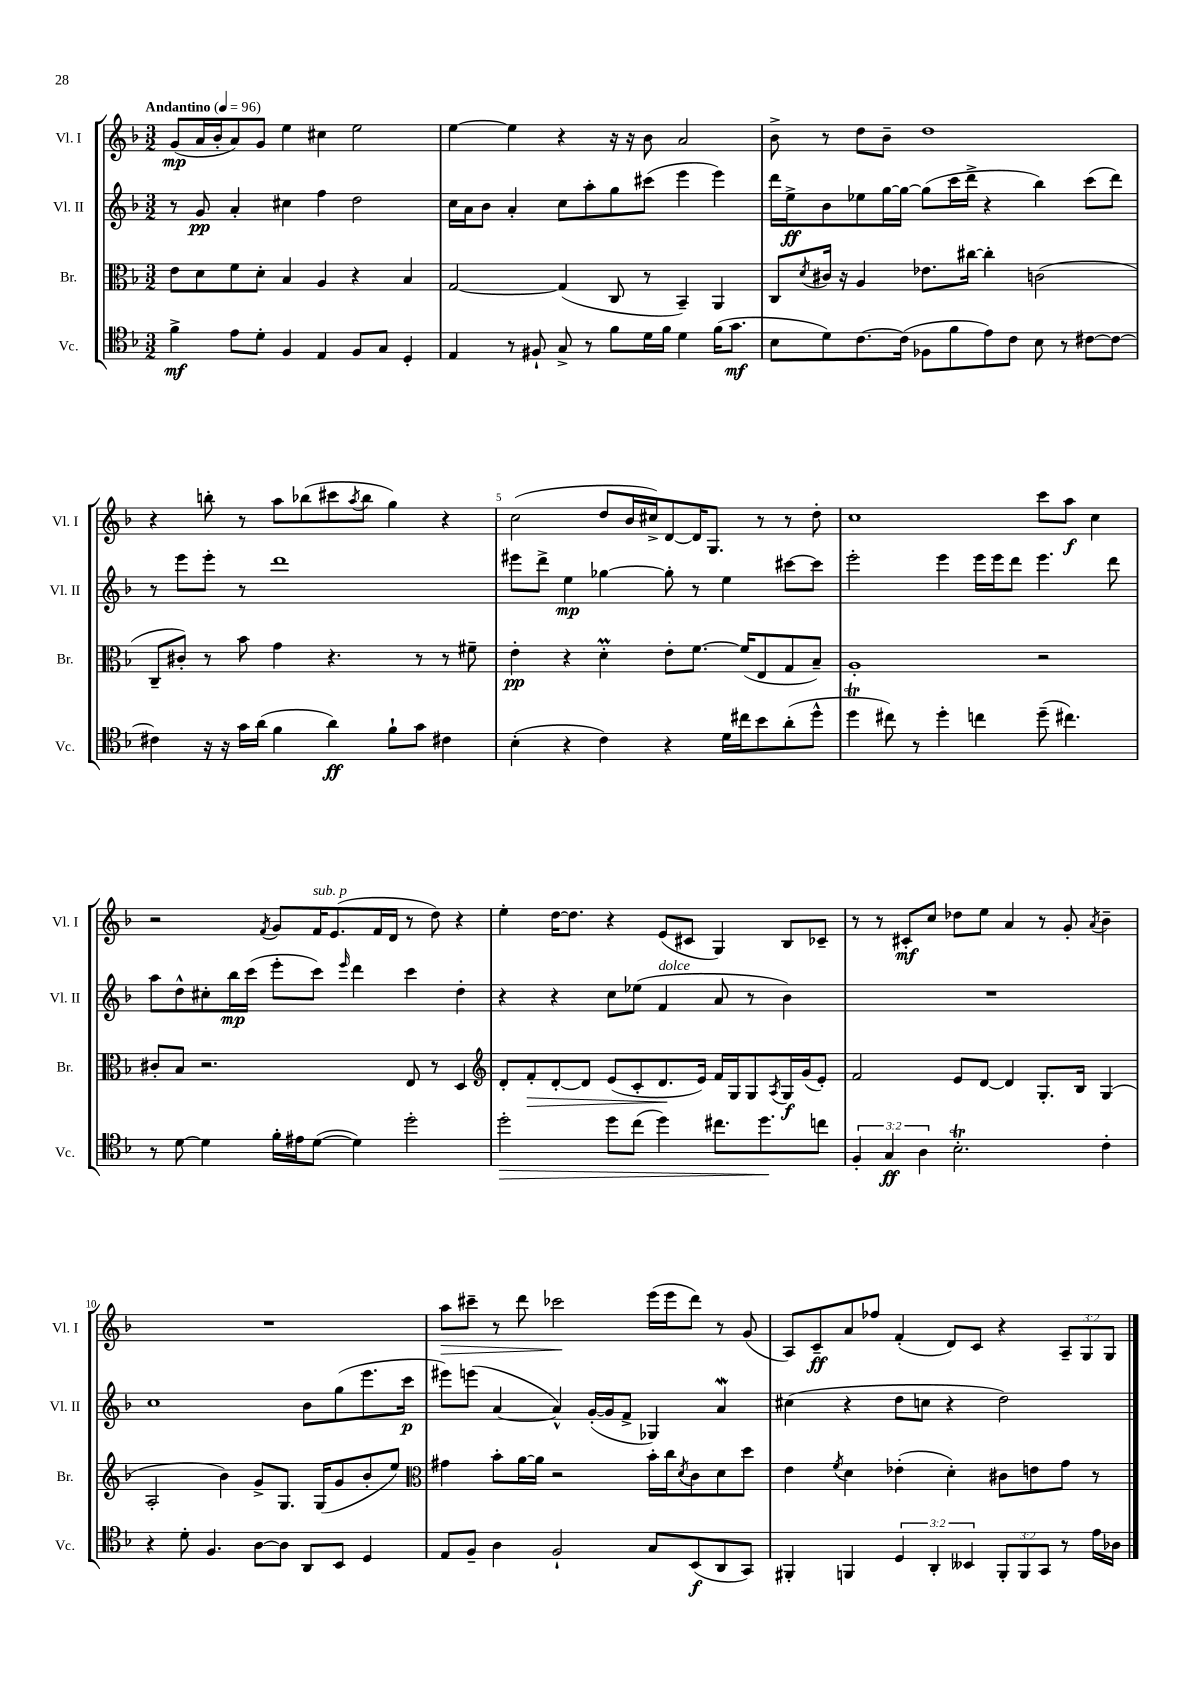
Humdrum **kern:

**kern	**kern	**kern	**kern
*staff4	*staff3	*staff2	*staff1
*clefC4	*clefC3	*clefG2	*clefG2
*k[b-]	*k[b-]	*k[b-]	*k[b-]
*M3/2	*M3/2	*M3/2	*M3/2
*MM96	*MM96	*MM96	*MM96
4f^	8e	8r	(8g
.	8d	8g	16a
.	.	.	16b-'
8e	8f	4a'	8a)
8d'	8d'	.	8g
4F	4B-	4cc#	4ee
4E	4A	4ff	4cc#
8F	4r	2dd	2ee
8G	.	.	.
4D'	4B-	.	.
=	=	=	=
4E	[2G	16cc	[4ee
.	.	16a	.
.	.	8b-	.
8r	.	4a'	4ee]
8F#`	.	.	.
8G^	(4G]	8cc	4r
8r	.	8aa'	.
8f	8C	8gg	16r
.	.	.	16r
16d	8r	(8ccc#	8b-
16f	.	.	.
4d	4BB-~)	4eee	2a
(16f	4AA	4eee)	.
8.g	.	.	.
=	=	=	=
8B-	8C	16ddd	8b-^
.	.	16ee^	.
.	8qd	.	.
8d)	16c#	8b-	8r
.	16r	.	.
[8.c	4A	8ee-	8dd
.	.	[16gg	8b-~
(16c]	.	16gg_	.
8F-	8.e-	(8gg]	1dd
8f	.	16ccc	.
.	[16cc#	16ddd^	.
8e)	4cc#']	4r	.
8c	.	.	.
8B-	(2c	4bb-)	.
8r	.	.	.
[8c#	.	(8ccc	.
8c#_	.	8ddd)	.
=	=	=	=
4c#]	8C~	8r	4r
.	8c#')	8eee	.
16r	8r	8eee'	8bb'
16r	.	.	.
16g	8b-	8r	8r
(16a	.	.	.
4f	4g	1ddd	8aa
.	.	.	(8bb-
4a)	4.r	.	8ccc#
.	.	.	8qaa
.	.	.	8bb-
8f`	.	.	4gg)
8g	8r	.	.
4c#	8r	.	4r
.	8f#~	.	.
=	=	=	=
(4B-'	4e'	8eee#	(2cc
.	.	8ddd^	.
4r	4r	4ee	.
4c)	4d'	[4gg-	8dd
.	.	.	16b-
.	.	.	16cc#^)
4r	8e'	8gg-']	[8d
.	[8.f	8r	16d]
.	.	.	8.G
16d	.	4ee	.
16cc#	(16f]	.	.
8b-	8E	.	8r
(8a'	8G	[8ccc#	8r
8dd^^	8B-~)	8ccc#]	8dd'
=	=	=	=
4dd	1A'	2eee'	1cc
8cc#)	.	.	.
8r	.	.	.
4dd'	.	4eee	.
4cc	.	16eee	.
.	.	16eee	.
.	.	8ddd	.
(8dd~	2r	4.eee	8ccc
4.cc#)	.	.	8aa
.	.	.	4cc
.	.	8ddd	.
=	=	=	=
8r	8c#'	8aa	2r
[8d	8B-	8dd^^	.
4d]	2.r	8cc#'	.
.	.	16bb-	.
.	.	(16ccc	.
.	.	.	8qf
16f'	.	8eee'	8g
16e#	.	.	.
([8d	.	8ccc)	16f
.	.	.	(8.e
.	.	16qqeee	.
4d])	.	4ddd	.
.	.	.	16f
.	.	.	16d
2dd'	8E	4ccc	8r
.	8r	.	8dd)
.	4D	4dd'	4r
=	=	=	=
*	*clefG2	*	*
2dd'	8d'	4r	4ee'
.	8f'	.	.
.	[8d'	4r	[16dd
.	.	.	8.dd]
.	8d]	.	.
8dd	(8e	8cc	4r
(8cc	8c'	(8ee-	.
4dd)	8.d	4f	(8e
.	.	.	8c#
.	16e)	.	.
8.cc#	16f	8a	4G)
.	16G	.	.
.	8G	8r	.
8.dd	.	.	.
.	8qA	.	.
.	16G	4b-)	8B-
.	(16g	.	.
8cc	8e')	.	8c-~
=	=	=	=
6F'	2f	1.r	8r
.	.	.	8r
6G	.	.	.
.	.	.	8c#'
6A	.	.	.
.	.	.	8cc
2.B-'	8e	.	8dd-
.	[8d	.	8ee
.	4d]	.	4a
.	8.G'	.	8r
.	.	.	8g'
.	16B-	.	.
.	.	.	8qa
4c'	(4G	.	4b-~
=	=	=	=
4r	2A'	1cc	1.r
8d'	.	.	.
4.F	.	.	.
.	4b-)	.	.
[8A	8g^	.	.
8A]	8.G	.	.
8AA	.	8b-	.
.	(16G	.	.
8BB-	8g	(8gg	.
4D	8b-'	8.eee	.
.	8ee)	.	.
.	.	16ccc	.
=	=	=	=
*	*clefC3	*	*
8E	4g#	8eee#)	8aa
8F~	.	(8eee	8ccc#~
4A	8b-'	[4a	8r
.	[16a	.	8ddd
.	16a]	.	.
2F`	2r	4a^^])	2ccc-
.	.	([16g'	.
.	.	16g]	.
.	.	8f^	.
8G	16b-'	4G-)	(16eee
.	16cc	.	16eee
.	8qd	.	.
(8BB-	8c	.	8ddd)
8AA	8d	4a	8r
8GG)	8dd	.	(8g
=	=	=	=
4FF#'	4e	(4cc#	8A)
.	.	.	8c~
.	8qf	.	.
4FF	4d	4r	8a
.	.	.	8ff-
6D	(4e-'	8dd	(4f'
.	.	8cc	.
6AA'	.	.	.
.	4d')	4r	8d)
6BB--	.	.	.
.	.	.	8c
12FF'	8c#	2dd)	4r
12FF	.	.	.
.	8e	.	.
12GG	.	.	.
8r	8g	.	12A~
.	.	.	12G
16e	8r	.	.
.	.	.	12G
16A-	.	.	.
==	==	==	==
*-	*-	*-	*-
